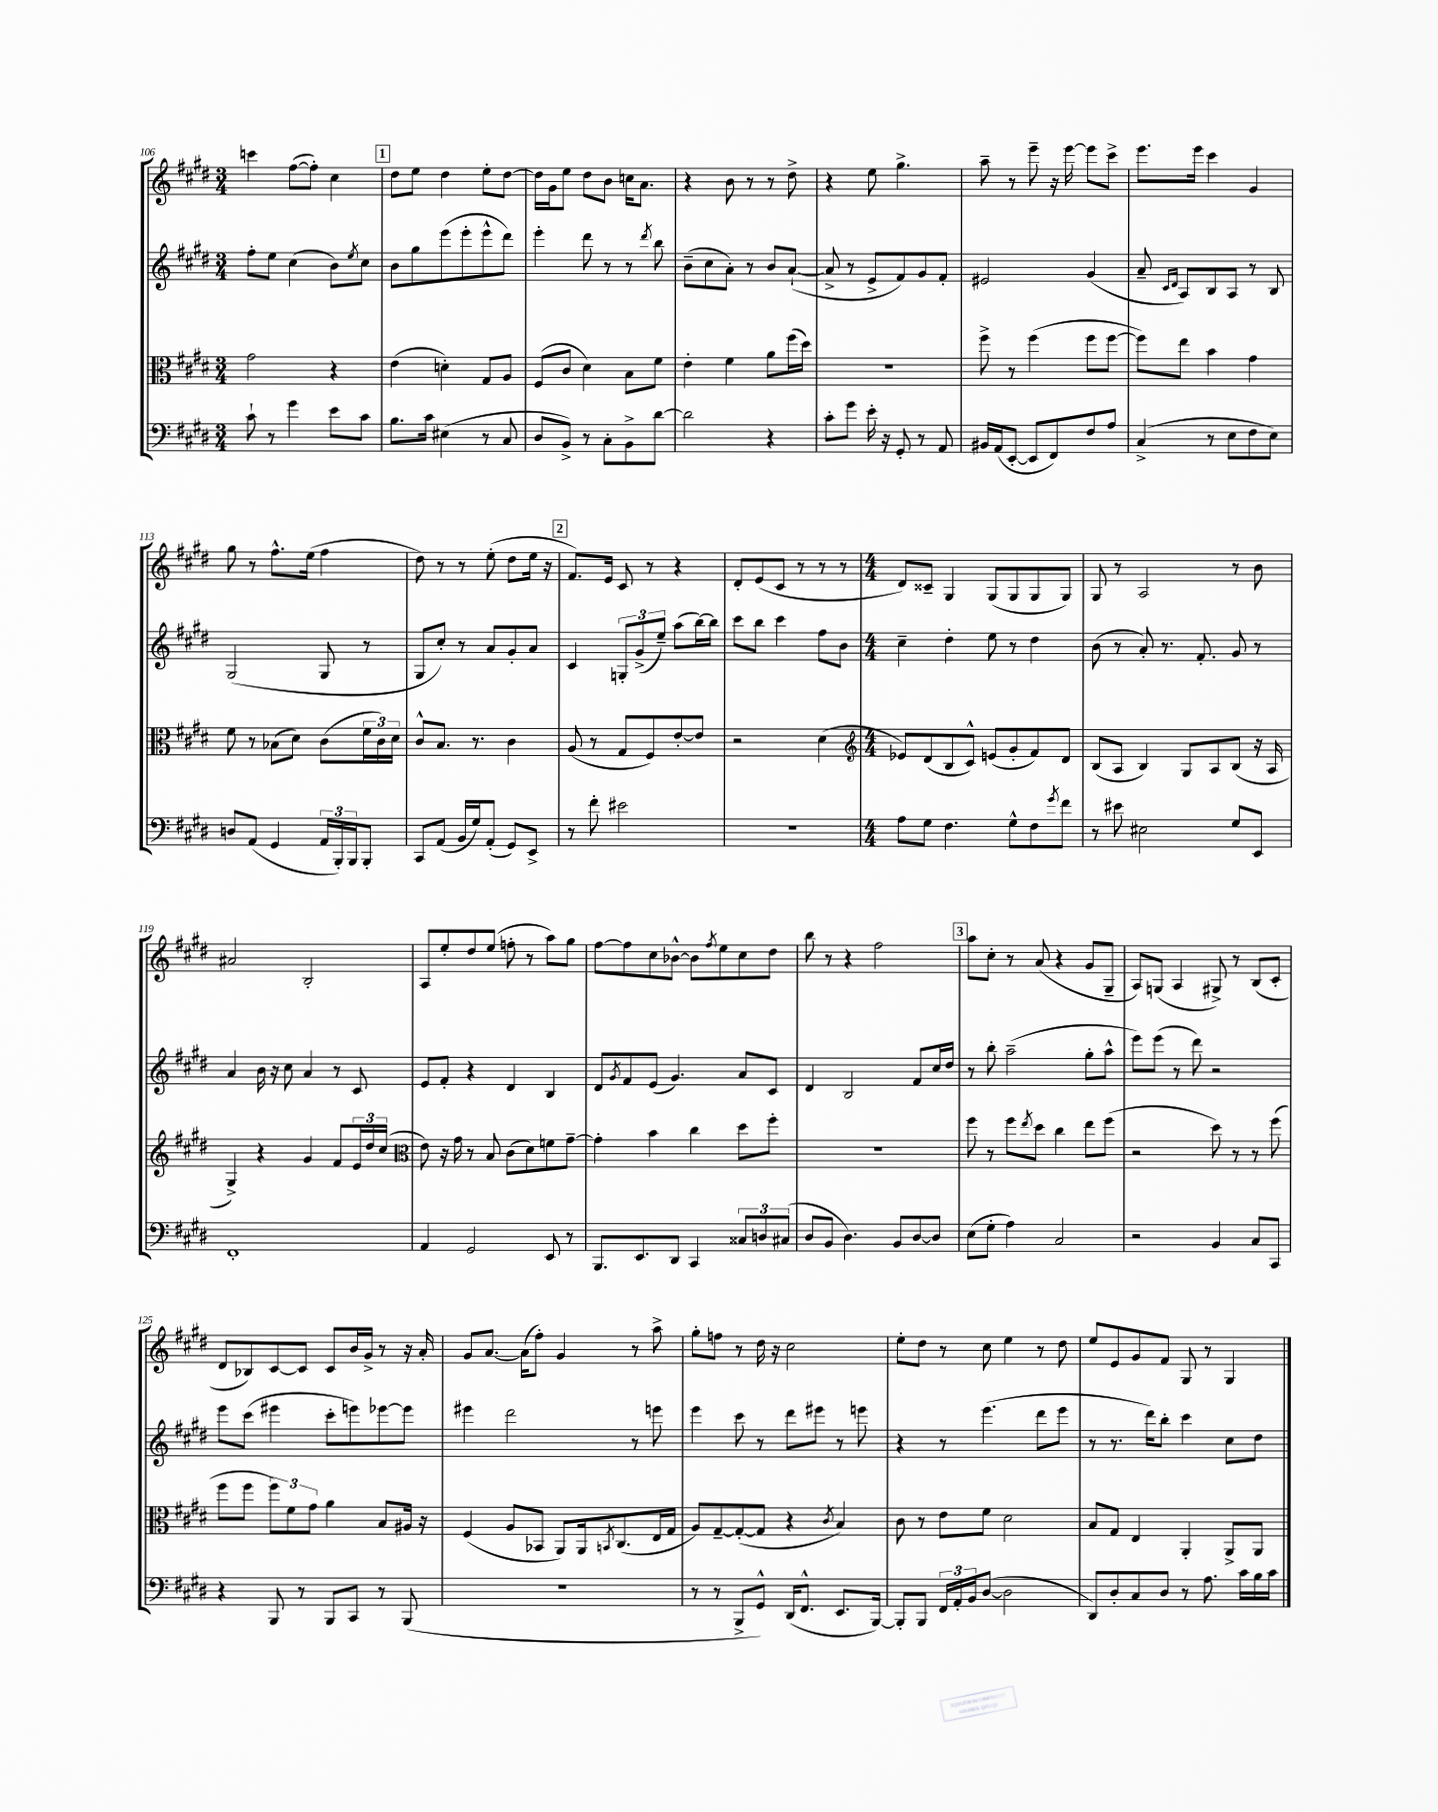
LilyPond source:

<<
\new StaffGroup <<
\new Staff = "s0" {
    \clef treble \key e \major \numericTimeSignature \time 3/4
    c'''4 fis''8~( fis''8-.) cis''4 |
    \mark \markup { \box "1" } dis''8 e''8 dis''4 e''8-. dis''8~ |
    dis''16 gis'16 e''8 dis''8 b'8 c''16 a'8. |
    r4 b'8 r8 r8 dis''8-> |
    r4 e''8 gis''4.-> |
    a''8-- r8 e'''8-- r16 e'''16~ e'''8 cis'''8-> |
    e'''8. e'''16 cis'''4 gis'4 |
    gis''8 r8 fis''8.-^ e''16( fis''4 |
    dis''8) r8 r8 e''8-.( dis''8 e''16 r16 |
    \mark \markup { \box "2" } fis'8.) e'16 cis'8 r8 r4 |
    dis'8-. e'8( cis'8 r8 r8 r8 |
    \numericTimeSignature \time 4/4 dis'8) cisis'8-- gis4 gis8( gis8 gis8 gis8) |
    gis8 r8 a2 r8 b'8 |
    ais'2 b2-. |
    a8 e''8-. dis''8 e''8( f''8-. r8 a''8) gis''8 |
    fis''8~ fis''8 cis''8 bes'8~-^ bes'8 \acciaccatura { fis''8 } e''8 cis''8 dis''8 |
    b''8 r8 r4 fis''2 |
    \mark \markup { \box "3" } a''8 cis''8-. r8 a'8( r4 gis'8 gis8-- |
    a8) g8( a4 gis8->) r8 b8( cis'8-. |
    dis'8 bes8) cis'8~ cis'8 cis'8 b'16 gis'16-> r8 r16 a'16-. |
    gis'8 a'8.~ a'16( fis''8-.) gis'4 r8 a''8-> |
    gis''8-. f''8 r8 dis''16 r16 cis''2 |
    e''8-. dis''8 r8 cis''8 e''4 r8 dis''8 |
    e''8 e'8 gis'8 fis'8 gis8 r8 gis4 \bar "|." |
}
\new Staff = "s1" {
    \clef treble \key e \major \numericTimeSignature \time 3/4
    fis''8-. e''8 cis''4( b'8) \acciaccatura { e''8 } cis''8 |
    \mark \markup { \box "1" } b'8 gis''8 e'''8( e'''8-. e'''8-^ dis'''8) |
    e'''4-. dis'''8 r8 r8 \acciaccatura { dis'''8 } b''8 |
    b'8--( cis''8 a'8-.) r8 b'8 a'8~-!( |
    a'8-> r8 e'8-> fis'8) gis'8 fis'8-. |
    eis'2 gis'4( |
    a'8-- \grace { cis'16 dis'16 } a8) b8 a8 r8 b8 |
    gis2( gis8 r8 |
    gis8 cis''8-.) r8 a'8 gis'8-. a'8 |
    \mark \markup { \box "2" } cis'4 \tuplet 3/2 { g8-. gis'8->( e''8--) } a''8( b''16~) b''16 |
    cis'''8 b''8 cis'''4 fis''8 b'8 |
    \numericTimeSignature \time 4/4 cis''4-- dis''4-. e''8 r8 dis''4 |
    b'8( r8 a'8-.) r8. fis'8.-. gis'8 r8 |
    a'4 b'16 r16 cis''8 a'4 r8 cis'8 |
    e'8 fis'8-. r4 dis'4 b4 |
    dis'8 \acciaccatura { gis'8 } fis'8 e'8( gis'4.) a'8 cis'8 |
    dis'4 b2 fis'8 cis''16 dis''16 |
    \mark \markup { \box "3" } r8 b''8-. a''2--( gis''8-. a''8-^ |
    e'''8) e'''8( r8 dis'''8) r2 |
    e'''8 cis'''8( eis'''4 cis'''8-. e'''8) ees'''8~ ees'''8 |
    eis'''4 dis'''2 r8 e'''8 |
    e'''4 cis'''8 r8 dis'''8 eis'''8 r8 e'''8 |
    r4 r8 e'''4.( dis'''8 e'''8 |
    r8 r8. dis'''16) b''8-. cis'''4 cis''8 dis''8 \bar "|." |
}
\new Staff = "s2" {
    \clef alto \key e \major \numericTimeSignature \time 3/4
    gis'2 r4 |
    \mark \markup { \box "1" } e'4( d'4-.) gis8 a8 |
    fis8( cis'8 dis'4) b8 fis'8 |
    e'4-. fis'4 a'8 fis''16( dis''16) |
    R2. |
    fis''8-> r8 fis''4( fis''8 fis''8~ |
    fis''8) e''8 b'4 gis'4 |
    fis'8 r8 bes8( dis'8) cis'8( \tuplet 3/2 { fis'16 cis'16) dis'16 } |
    cis'8-^ b8. r8. cis'4 |
    \mark \markup { \box "2" } a8( r8 gis8 fis8) e'8~-. e'8 |
    r2 dis'4( |
    \numericTimeSignature \time 4/4 \clef treble ees'8) dis'8( b8 cis'8-^) e'8( gis'8-. fis'8) dis'8 |
    b8( a8 b4) gis8 a8 b8( r16 a16 |
    gis4->) r4 gis'4 fis'8 \tuplet 3/2 { e'16 dis''16 cis''16( } |
    \clef alto e'8) r16 gis'16 r8 b8 cis'8( dis'8) f'8 gis'8~-- |
    gis'4-. b'4 cis''4 dis''8 fis''8-. |
    R1 |
    \mark \markup { \box "3" } fis''8 r8 fis''8 \acciaccatura { e''8 } dis''8 cis''4 e''8 fis''8( |
    r2 dis''8) r8 r8 fis''8( |
    fis''8 fis''8 \tuplet 3/2 { fis''8) fis'8 gis'8 } a'4 b8 ais16 r16 |
    fis4( a8 bes,8 a,8) a,16 \acciaccatura { b,8 } cis8.( e16 gis16 |
    a8) gis8~-- gis8~-.( gis8 r4 \acciaccatura { cis'8 } b4) |
    cis'8 r8 e'8 fis'8 dis'2 |
    b8 gis8 e4 a,4-. a,8-> a,8 \bar "|." |
}
\new Staff = "s3" {
    \clef bass \key e \major \numericTimeSignature \time 3/4
    cis'8-! r8 gis'4 e'8 cis'8 |
    \mark \markup { \box "1" } b8. cis'16 eis4( r8 cis8 |
    dis8 b,8->) r8 cis8-. b,8-> dis'8~ |
    dis'2 r4 |
    cis'8-. gis'8 e'16-. r16 gis,8-. r8 a,8 |
    bis,16 a,16( e,8~-. e,8 fis,8) fis8 a8 |
    cis4->( r8 e8 fis8 e8) |
    d8 a,8( gis,4 \tuplet 3/2 { a,16 b,,16-.) b,,16 } b,,8-. |
    cis,8 a,8( b,16 gis16) a,8-.( gis,8) e,8-> |
    \mark \markup { \box "2" } r8 fis'8-. eis'2 |
    R2. |
    \numericTimeSignature \time 4/4 a8 gis8 fis4. gis8-^ fis8 \acciaccatura { gis'8 } fis'8 |
    r8 eis'8 eis2 gis8 e,8 |
    fis,1-. |
    a,4 gis,2 e,8 r8 |
    b,,8. e,8. dis,8 cis,4 \tuplet 3/2 { cisis8 d8 cis8( } |
    dis8 b,8 dis4.) b,8 dis8~ dis8 |
    \mark \markup { \box "3" } e8( gis8-. a4) cis2 |
    r2 b,4 cis8 cis,8 |
    r4 b,,8 r8 b,,8 cis,8 r8 b,,8( |
    R1 |
    r8 r8 b,,8-> gis,8-^) dis,16( fis,8.-^ e,8. b,,16~) |
    b,,8-. b,,8 \tuplet 3/2 { fis,16 a,16-. b,16 } dis8~( dis2 |
    dis,8) dis8-. cis8 dis8 r8 a8. cis'16 b16 cis'16 \bar "|." |
}
>>
>>
\layout { \context { \Score currentBarNumber = #106 } }
